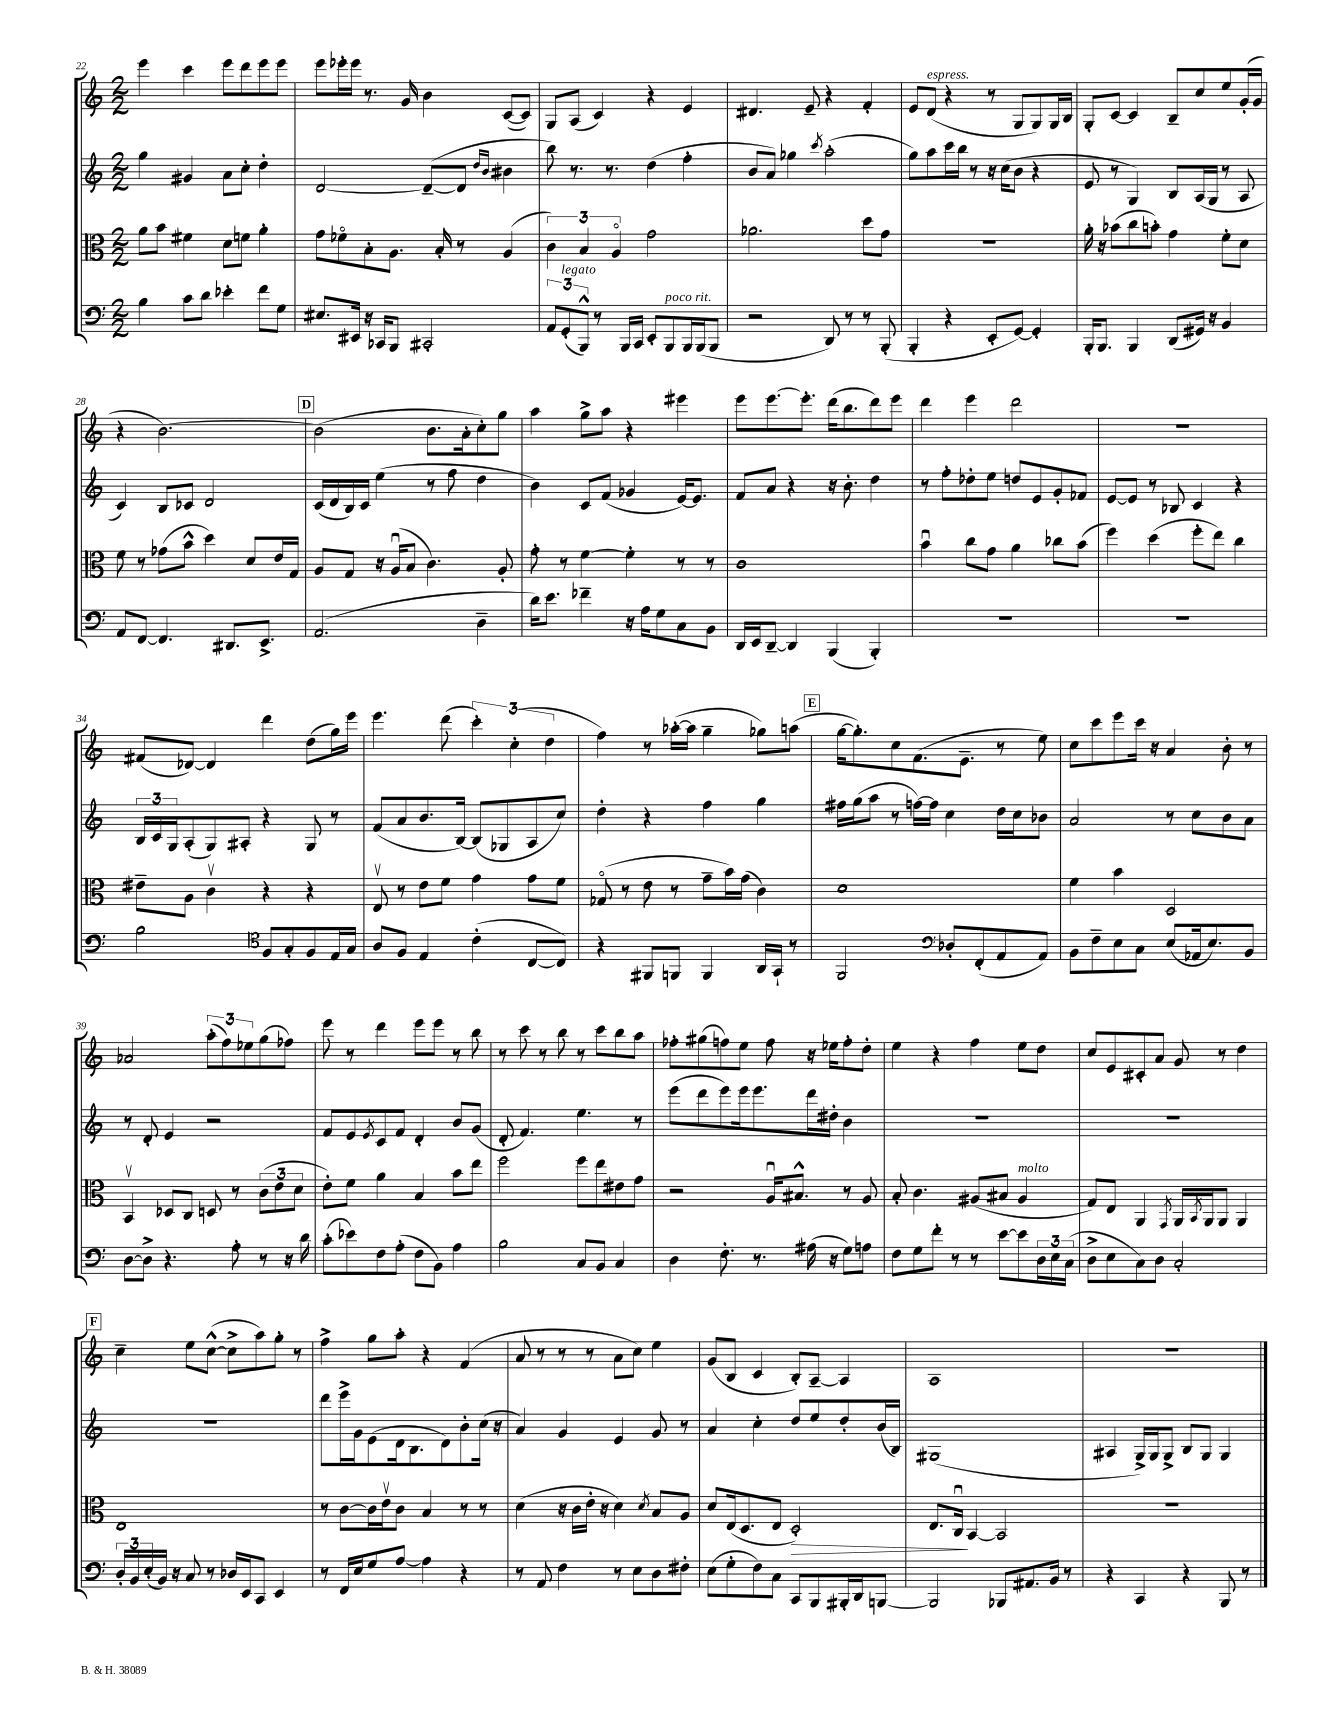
<<
\new StaffGroup <<
\new Staff = "s0" {
    \clef treble \key c \major \numericTimeSignature \time 2/2
    e'''4 c'''4 e'''8 d'''8 e'''8 e'''8 |
    e'''8 ees'''16-. ees'''16 r8. g'16 b'4 c'8~( c'8) |
    g8 a8( c'4) r4 e'4 |
    dis'4. e'8-- r4 f'4-. |
    e'8 d'8^\markup { \italic "espress." }( r4 r8 g8 g8) g16 b16 |
    g8-. c'8~ c'4 b8-- c''8 e''8 g'16-.( g'16 |
    r4 b'2.~) |
    \mark \markup { \box "D" } b'2( b'8. a'16-. c''8-.) g''8 |
    a''4 g''8-> a''8 r4 eis'''4 |
    e'''8 e'''8.~ e'''8.-. d'''16( b''8. d'''8) e'''8 |
    d'''4 e'''4 d'''2 |
    r1 |
    fis'8( des'8~) des'4 d'''4 d''8( g''16) e'''16 |
    e'''4. d'''8( \tuplet 3/2 { c'''4-.) c''4-.( d''4 } |
    f''4) r8 aes''16~-.( aes''16 g''4-- ges''8) a''8( |
    \mark \markup { \box "E" } g''16~ g''8.-.) c''8 f'8.( e'8.-- r8 e''8) |
    c''8 c'''8 e'''8 c'''16 r16 a'4 b'8-. r8 |
    aes'2 \tuplet 3/2 { a''8-.( f''8) ees''8 } g''8( fes''8) |
    e'''8 r8 d'''4 e'''8 e'''8 r8 b''8 |
    r8 c'''8 r8 b''8 r8 c'''8 b''8 a''8 |
    fes''8-. gis''8( f''8) e''8 f''8 r16 ees''16 f''8-. d''8-. |
    e''4 r4 f''4 e''8 d''8 |
    c''8 e'8 cis'8-. a'8 g'8 r8 d''4 |
    \mark \markup { \box "F" } c''4-- e''8 c''8~-^( c''8-> a''8) g''8-. r8 |
    f''4-> g''8 a''8-. r4 f'4( |
    a'8 r8 r8 r8 a'8 c''8) e''4 |
    g'8( b8 c'4 b8-.) a8~-- a4 |
    a1 |
    r1 \bar "|." |
}
\new Staff = "s1" {
    \clef treble \key c \major \numericTimeSignature \time 2/2
    g''4 gis'4 a'8 c''8-. d''4-. |
    d'2~ d'8~--( d'8 \grace { d''16 b'16 } bis'4 |
    b''8) r8. r8. d''4( f''4-. |
    b'8 a'8) ges''4 \acciaccatura { c'''8 } a''2-.( |
    g''8) a''8 c'''16 b''16 r8 r16 c''16( b'8 r4 |
    e'8 r8 g4) b8 a16( g16 r8 a8 |
    c'4) b8 ces'8 d'2 |
    \mark \markup { \box "D" } c'16( d'16 b16) c'16 e''4( r8 f''8 d''4 |
    b'4) c'8 f'8( ges'4 e'16~) e'8. |
    f'8 a'8 r4 r16 b'8.-. d''4 |
    r8 f''8-. des''8-. e''8 d''8 e'8 g'8-. fes'8 |
    e'8~ e'8 r8 bes8 c'4 r4 |
    \tuplet 3/2 { b16 c'16 g16 } a8-.( g8) ais8-. r4 g8 r8 |
    f'8( a'8 b'8. b16~) b8( ges8 a8 c''8) |
    d''4-. r4 f''4 g''4 |
    \mark \markup { \box "E" } fis''16 g''16( a''8 r8 f''16~) f''16 c''4 d''16 c''16 bes'8 |
    a'2 r8 c''8 b'8 a'8 |
    r8 d'8-. e'4 r2 |
    f'8 e'8 \acciaccatura { e'8 } c'8 f'8 d'4-. b'8 g'8( |
    d'8-. f'4.) e''4. r8 |
    e'''8( d'''8 e'''8) e'''16 e'''8. d'''16 dis''16-. b'4 |
    R1 |
    R1 |
    \mark \markup { \box "F" } R1 |
    d'''8 e'''16-> g'16 e'8( d'16 b8. d'8) b'8-. c''16( r16 |
    a'4) g'4 e'4 g'8 r8 |
    a'4 c''4-. d''8 e''8 d''8-. b'16( b16) |
    gis1( |
    ais4 g16->) g16 g8-> b8 g8 g4 \bar "|." |
}
\new Staff = "s2" {
    \clef alto \key c \major \numericTimeSignature \time 2/2
    a'8 b'8 fis'4 d'8 f'8 a'4-. |
    g'8 fes'8\flageolet b8-. a8. b16-. r8 a4( |
    \tuplet 3/2 { c'4) b4 a4\flageolet } g'2 |
    aes'2. d''8 g'8 |
    R1 |
    a'16-. r16 bes'8( c''8 b'8-.) g'4 f'8-. d'8 |
    f'8 r8 ges'8( b'8-^ d''4) d'8 e'16 g16 |
    \mark \markup { \box "D" } a8 g8 r16 a16\downbow( b8 c'4.) a8-. |
    g'8-. r8 f'4~ f'4-. r8 r8 |
    c'1 |
    b'4\downbow c''8 g'8 a'4 ces''8 b'8( |
    f''4) d''4( f''8-. e''8) c''4 |
    eis'8-- a8 c'4\upbow r4 r4 |
    e8\upbow r8 e'8 f'8 g'4 g'8 f'8 |
    ges8\flageolet( r8 e'8 r8 g'8-- b'16) g'16( c'4) |
    \mark \markup { \box "E" } d'1 |
    f'4 b'4 d2 |
    b,4\upbow des8 c8 d8 r8 \tuplet 3/2 { c'8( e'8 d'8 } |
    e'8-.) f'8 a'4 b4 b'8 e''8 |
    f''2 f''8 e''8 eis'8 g'8 |
    r2 a16\downbow bis8.-^ r8 a8 |
    b8-. c'4. ais8( bis8 ais4^\markup { \italic "molto" } |
    g8) e8 a,4 \acciaccatura { g,8 } a,16 \acciaccatura { b,8 } a,16 a,8 a,4 |
    \mark \markup { \box "F" } e1 |
    r8 c'8~ c'16 e'16\upbow c'8 b4 r8 r8 |
    d'4( r16 c'16 e'16-. r16 d'4) \acciaccatura { d'8 } b8 a8 |
    d'8 e16( d8. e8 d2-.\>) |
    e8. c16\downbow\! b,4~ b,2 |
    R1 \bar "|." |
}
\new Staff = "s3" {
    \clef bass \key c \major \numericTimeSignature \time 2/2
    b4 c'8 d'8 ees'4-. f'8 g8 |
    eis8. eis,16 r16 ces,16 b,,8 cis,2-. |
    \tuplet 3/2 { a,8 g,8-.^\markup { \italic "legato" }( b,,8-^) } r8 b,,16 c,16 e,8-. b,,8^\markup { \italic "poco rit." } b,,16 b,,16( b,,8 |
    r2 d,8) r8 r8 b,,8-.( |
    b,,4-. r4 e,8-. g,8~) g,4-. |
    b,,16-. b,,8. b,,4 d,8( gis,16) r16 b,4 |
    a,8 f,8~ f,4. dis,8. e,8.-> |
    \mark \markup { \box "D" } a,2.( d4-- |
    d'16) e'8. fes'4-- r16 a16 g8 c8 b,8 |
    d,16 e,16 d,8~-- d,4 b,,4( b,,4-.) |
    R1 |
    R1 |
    b2 \clef tenor f8 g8-. f8 e16 g16 |
    a8 f8 e4 c'4-.( c8~ c8) |
    r4 fis,8 f,8 f,4 a,16 g,16-! r8 |
    \mark \markup { \box "E" } f,2 \clef bass des8-. f,8-.( a,8 a,8) |
    b,8 f8-- e8 c8 e8( aes,16 e8.) b,8 |
    d8~ d8-> r4. a8-. r8 r16 d'16 |
    c'8-.( ees'8) f8 a8-.( f8 b,8) a4 |
    b2 c8 b,8 c4 |
    d4 f8.-. r8. ais16( r16 g8) a8 |
    f8 g8 f'8-. r8 r8 e'8~ e'8 \tuplet 3/2 { d16 e16 c16( } |
    d8-> e8 c8) d8 c2-. |
    \mark \markup { \box "F" } \tuplet 3/2 { d16-. b,16 e16-.( } b,16) r16 c8 r8 des16 e,16 c,8 e,4 |
    r8 f,16 e16 g8 a8~ a4 r4 |
    r8 a,8 f4 r8 e8 d8 fis8-. |
    e8( g8-. f8) c8 c,8 b,,8 bis,,16-. d,16 b,,8~ |
    b,,2 bes,,8 ais,8. b,16 r8 |
    r4 c,4 r4 b,,8 r8 \bar "|." |
}
>>
>>
\layout { \context { \Score currentBarNumber = #22 } }
